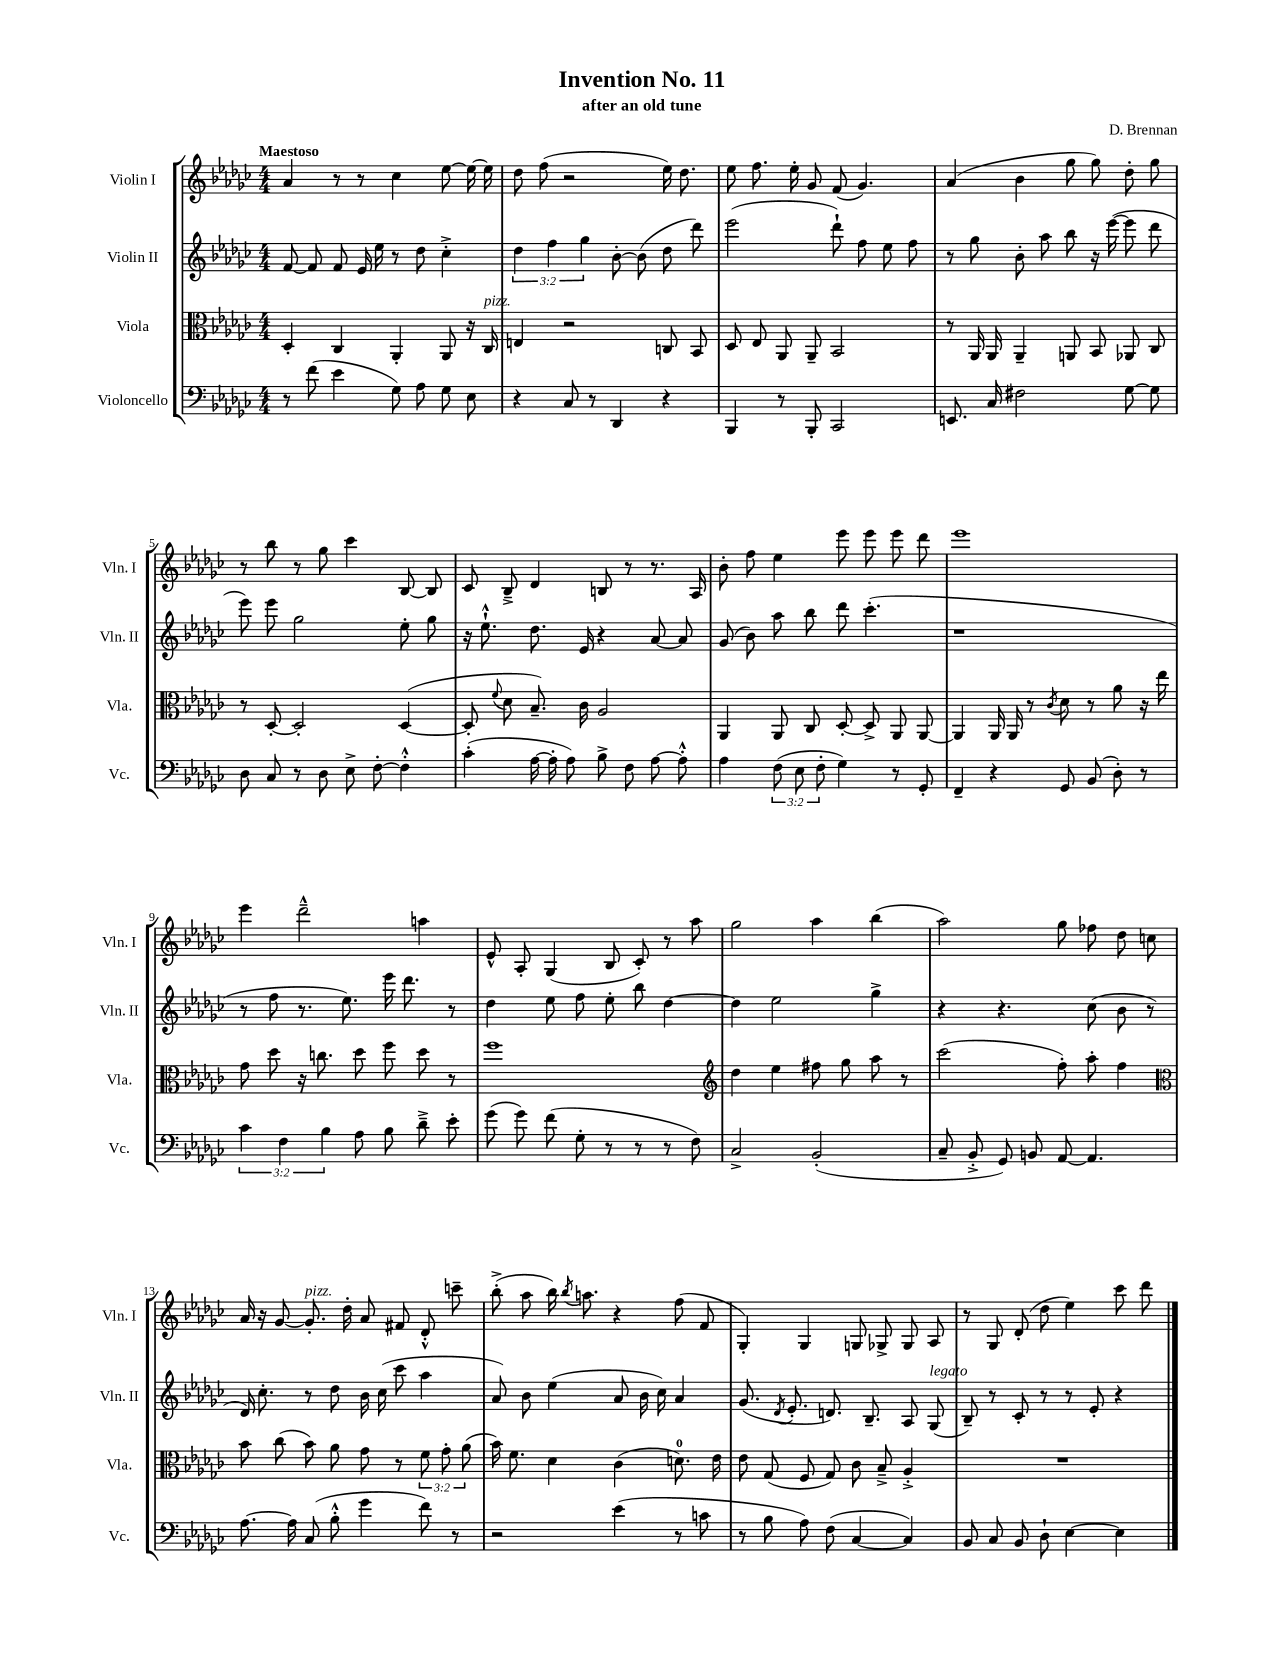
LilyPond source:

\header { title = "Invention No. 11" composer = "D. Brennan" subtitle = "after an old tune" }
<<
\new StaffGroup <<
\new Staff = "s0" \with { instrumentName = "Violin I" shortInstrumentName = "Vln. I" } {
    \clef treble \key ges \major \numericTimeSignature \time 4/4 \tempo "Maestoso"
    \autoBeamOff aes'4 r8 r8 ces''4 ees''8~ ees''16~ ees''16 |
    des''8 f''8( r2 ees''16) des''8. |
    ees''8 f''8. ees''16-. ges'8 f'8( ges'4.) |
    aes'4( bes'4 ges''8 ges''8) des''8-. ges''8 |
    r8 bes''8 r8 ges''8 ces'''4 bes8~ bes8 |
    ces'8 bes8---> des'4 b8 r8 r8. aes16 |
    bes'8-. f''8 ees''4 ees'''8 ees'''8 ees'''8 des'''8 |
    ees'''1 |
    ees'''4 des'''2---^ a''4 |
    ees'8-^ aes8-. ges4( bes8 ces'8-.) r8 aes''8 |
    ges''2 aes''4 bes''4( |
    aes''2) ges''8 fes''8 des''8 c''8 |
    aes'16 r16 ges'8~ ges'8.-.^\markup { \italic "pizz." } des''16-. aes'8 fis'8 des'8-.-^ c'''8-- |
    bes''8-.->( aes''8 bes''16) \acciaccatura { bes''8 } a''8. r4 f''8( f'8 |
    ges4-.) ges4 g8 ges8-> ges8 aes8 |
    r8 ges8 des'8-.( des''8 ees''4) ces'''8 des'''8 \bar "|." |
}
\new Staff = "s1" \with { instrumentName = "Violin II" shortInstrumentName = "Vln. II" } {
    \clef treble \key ges \major \numericTimeSignature \time 4/4 \override Staff.TupletNumber.text = #tuplet-number::calc-fraction-text
    \autoBeamOff f'8~ f'8 f'8 ees'16 ees''16 r8 des''8 ces''4-.-> |
    \tuplet 3/2 { des''4 f''4 ges''4 } bes'8~-. bes'8( des''8 des'''8) |
    ees'''2( des'''8-!) f''8 ees''8 f''8 |
    r8 ges''8 bes'8-. aes''8 bes''8 r16 ees'''16~( ees'''8 des'''8 |
    ees'''8) ees'''8 ges''2 ees''8-. ges''8 |
    r16 ees''8.-!-^ des''8. ees'16 r4 aes'8~ aes'8 |
    ges'8( bes'8) aes''8 bes''8 des'''8 ces'''4.-.( |
    r1 |
    r8 f''8 r8. ees''8.) ees'''16 des'''8. r8 |
    des''4 ees''8 f''8 ees''8-. bes''8 des''4~ |
    des''4 ees''2 ges''4-> |
    r4 r4. ces''8( bes'8 r8 |
    des'16) ces''8.-. r8 des''8 bes'16 ces''16( ces'''8 aes''4 |
    aes'8) bes'8 ees''4( aes'8 bes'16 ces''16) aes'4 |
    ges'8.( \acciaccatura { des'8 } ees'8.-. d'8.) bes8.-- aes8 ges8^\markup { \italic "legato" }( |
    bes8--) r8 ces'8-. r8 r8 ees'8-. r4 \bar "|." |
}
\new Staff = "s2" \with { instrumentName = "Viola" shortInstrumentName = "Vla." } {
    \clef alto \key ges \major \numericTimeSignature \time 4/4 \override Staff.TupletNumber.text = #tuplet-number::calc-fraction-text
    \autoBeamOff des4-. ces4 aes,4-. aes,8 r16 ces16^\markup { \italic "pizz." } |
    e4 r2 c8 bes,8 |
    des8 ees8 aes,8 aes,8-- bes,2 |
    r8 aes,16 aes,16 aes,4-- a,8 bes,8 aes,8 ces8 |
    r8 des8~-. des2-. des4~( |
    des8-. \appoggiatura { f'8 } des'8 bes8.--) ces'16 aes2 |
    aes,4 aes,8 ces8 des8~-. des8-> aes,8 aes,8~ |
    aes,4 aes,16 aes,16 r8 \acciaccatura { ces'8 } des'8 r8 aes'8 r16 ees''16 |
    ges'8 des''8 r16 c''8. des''8 f''8 des''8 r8 |
    f''1 |
    \clef treble des''4 ees''4 fis''8 ges''8 aes''8 r8 |
    ces'''2( f''8-.) aes''8-. f''4 |
    \clef alto bes'8 ces''8( bes'8) aes'8 ges'8 r8 \tuplet 3/2 { f'8 ges'8-. aes'8( } |
    bes'16) f'8. des'4 ces'4( d'8.-0) ees'16 |
    ees'8 ges8( f8 ges8) ces'8 bes8---> aes4-.-> |
    R1 \bar "|." |
}
\new Staff = "s3" \with { instrumentName = "Violoncello" shortInstrumentName = "Vc." } {
    \clef bass \key ges \major \numericTimeSignature \time 4/4 \override Staff.TupletNumber.text = #tuplet-number::calc-fraction-text
    \autoBeamOff r8 f'8( ees'4 ges8) aes8 ges8 ees8 |
    r4 ces8 r8 des,4 r4 |
    bes,,4 r8 bes,,8-. ces,2 |
    e,8. ces16 fis2 ges8~ ges8 |
    des8 ces8 r8 des8 ees8-> f8~-. f4-.-^ |
    ces'4-.( aes16~ aes16-. aes8) bes8-> f8 aes8~ aes8-.-^ |
    aes4 \tuplet 3/2 { f8( ees8 f8-. } ges4) r8 ges,8-. |
    f,4-- r4 ges,8 bes,8( des8-.) r8 |
    \tuplet 3/2 { ces'4 f4 bes4 } aes8 bes8 des'8---> ees'8-. |
    ges'8( ges'8) f'8( ges8-. r8 r8 r8 f8) |
    ces2-> bes,2-.( |
    ces8-- bes,8-.-> ges,8) b,8 aes,8~ aes,4. |
    aes8.~ aes16 ces8( bes8-.-^ ges'4 f'8) r8 |
    r2 ees'4( r8 c'8 |
    r8 bes8 aes8) f8( ces4~ ces4) |
    bes,8 ces8 bes,8 des8-! ees4~ ees4 \bar "|." |
}
>>
>>
